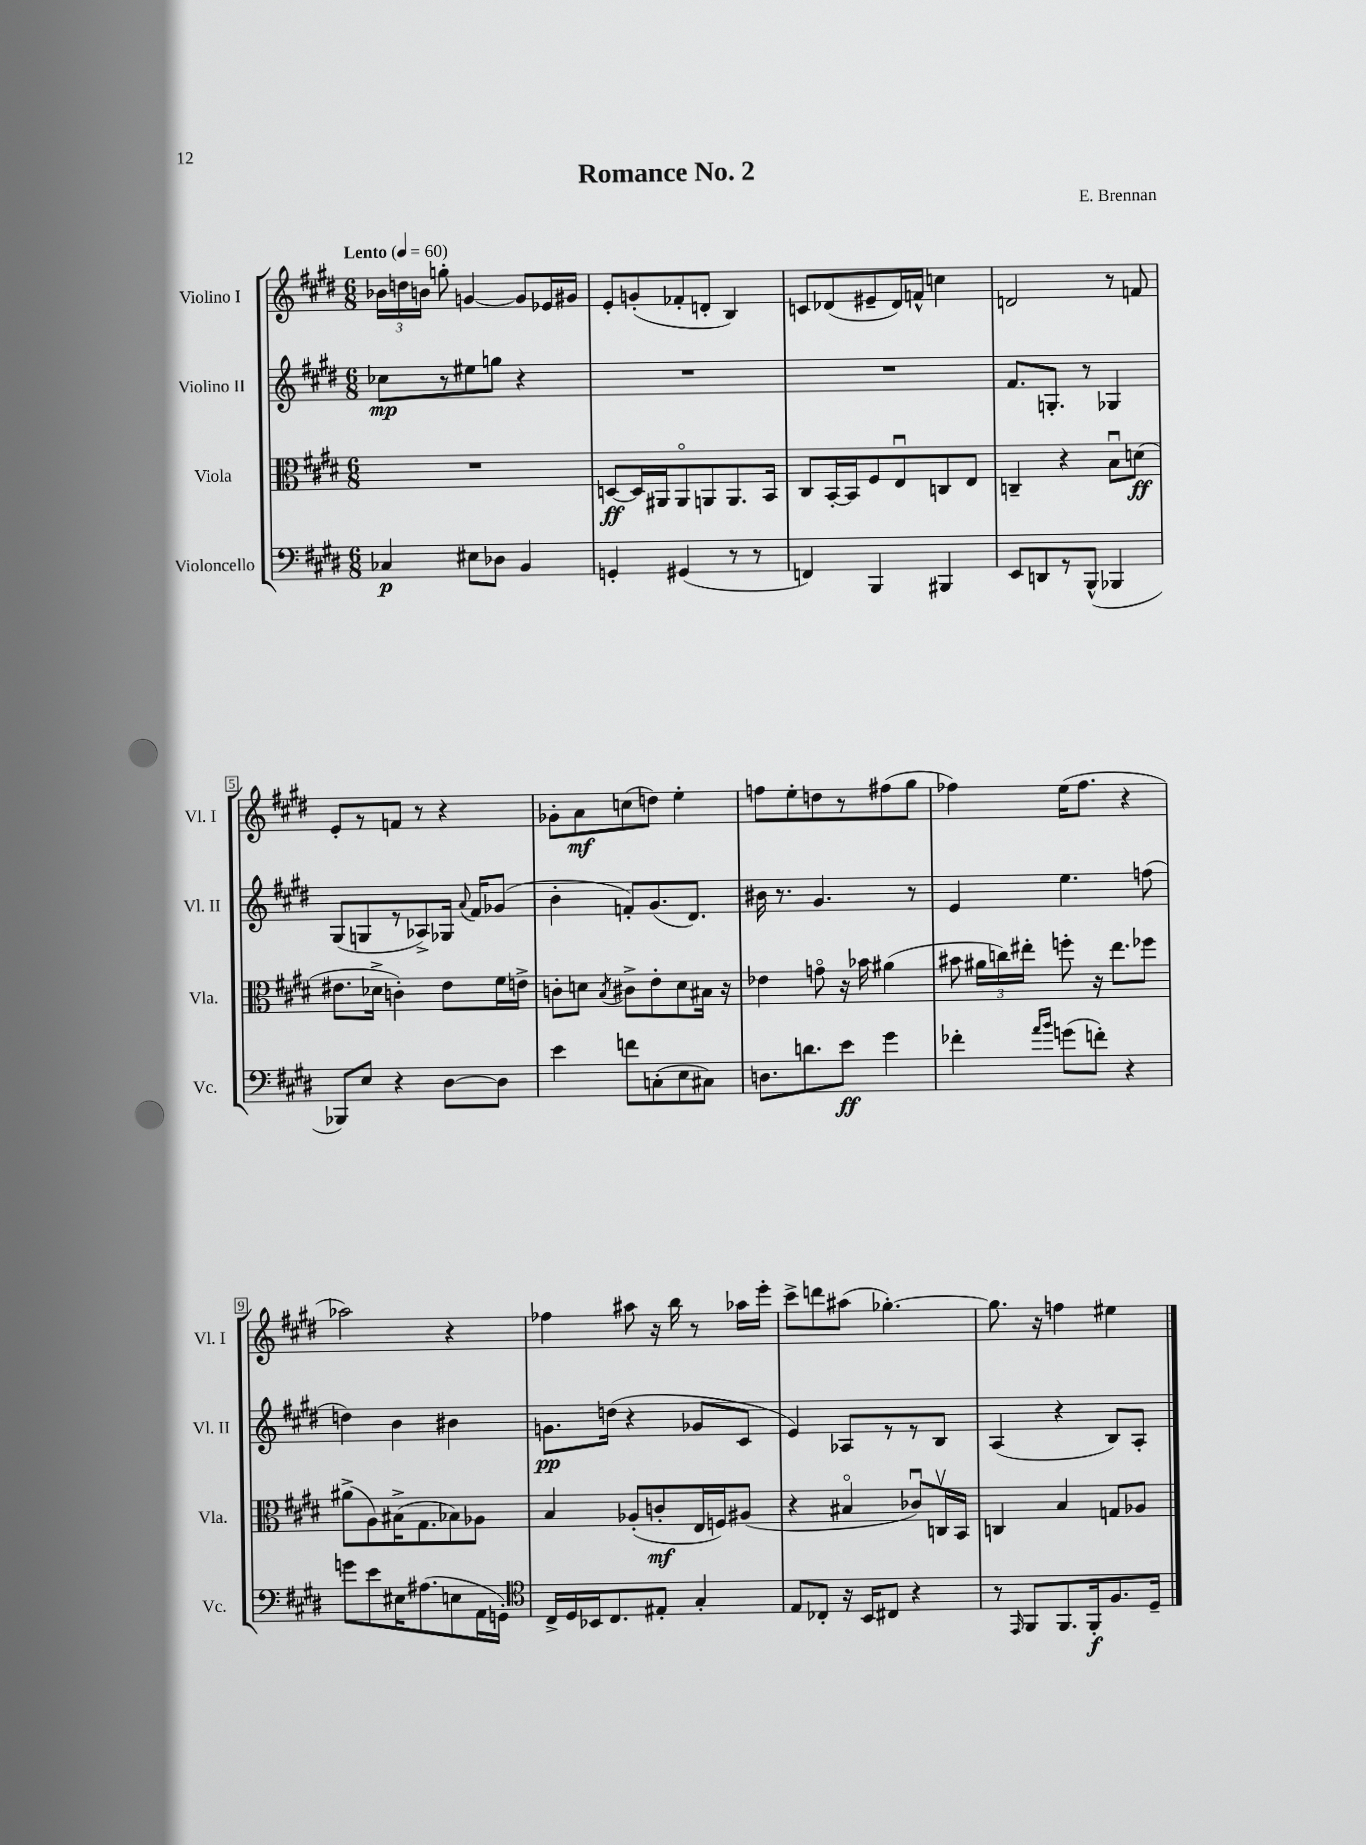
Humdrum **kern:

**kern	**kern	**kern	**kern
*staff4	*staff3	*staff2	*staff1
*clefF4	*clefC3	*clefG2	*clefG2
*k[f#c#g#d#]	*k[f#c#g#d#]	*k[f#c#g#d#]	*k[f#c#g#d#]
*M6/8	*M6/8	*M6/8	*M6/8
*MM60	*MM60	*MM60	*MM60
4C-/	2.r	8cc-\L	24b-\LL
.	.	.	24dd\
.	.	.	24b\JJ
.	.	8r	8gg'\
8E#\L	.	8ee#\	[4g/
8D-\J	.	8gg\J	.
4BB/	.	4r	8g/]L
.	.	.	16e-/L
.	.	.	16g#/JJ
=	=	=	=
4GG'/	[8D/L	2.r	8e'/L
.	16D/]L	.	(8g'/
.	16AA#/J	.	.
(4GG#/	8AA#o/	.	8f-'/
.	8AA/	.	8d'/J
8r	8.AA/	.	4B/)
8r	.	.	.
.	16BB/Jk	.	.
=	=	=	=
4FF/)	8C#/L	2.r	8c/L
.	[16BB'/L	.	(8d-/
.	16BB/]J	.	.
4BBB/	8F#/	.	8e#~/
.	8Eu/	.	16d-/L)
.	.	.	16f^^/JJ
4BBB#/	8C/	.	4cc\
.	8E/J	.	.
=	=	=	=
8EE/L	4C~/	8.f#/L	2d/
8DD/	.	.	.
.	.	8.G'/J	.
8r	4r	.	.
(8BBB^^/J	.	8r	.
4BBB-/	8Bu\L	4G-/	8r
.	(8d\J	.	8f/
=	=	=	=
8BBB-/L)	8.e#\L	(8G#/L	8e'/L
8E/J	.	8G/	8r
.	16d-^\Jk	.	.
4r	4c'\)	8r	8f/J
.	.	8A-^/)	8r
[8D#\L	8e#\L	16G-/Jk	4r
.	.	8qqa/	.
.	.	16f#/LK	.
8D#\]J	16f#\L	(8g-/J	.
.	16e^\JJ	.	.
=	=	=	=
4e\	8c'\L	4b'\	8g-'\L
.	8d\J	.	8a\
.	8qB/	.	.
8f\L	8c#^\L	8f'/L)	(8cc\
(8C'\	8e'\	(8.g#/	8dd\J)
8E\	8d\	.	4ee'\
.	.	8.d#/J)	.
8C#\J)	16B#\Jk	.	.
.	16r	.	.
=	=	=	=
8.D\L	4e-\	16b#\	8ff\L
.	.	8.r	.
.	.	.	8ee'\
8.d\	.	.	.
.	8go\	4.g#/	8dd\
8e\J	16r	.	8r
.	16b-\	.	.
4g#\	(4a#\	.	(8ff#\
.	.	8r	8gg#\J
=	=	=	=
4f-'\	8b#\	4e/	4ff-\)
.	24a#\LL	.	.
.	24cc\)	.	.
.	24ee#'\JJ	.	.
16qqa/LL	.	.	.
16qqb/JJ	.	.	.
(8g\L	8ff'\	4.ee\	(16ee\LK
.	.	.	8.ff-\J
8f'\J)	16r	.	.
.	8.ee#\L	.	.
4r	.	.	4r
.	8ff-\J	(8ff\	.
=	=	=	=
8g\L	(8a#^\L	4dd\)	2aa-\)
8e\	8A\)	.	.
16E#\K	(16B#^\K	4b\	.
(8.A#\	8.G#\	.	.
8E\	8B-\)	4b#\	4r
16AA\L	8A-\J	.	.
16GG'\JJ)	.	.	.
=	=	=	=
*clefC4	*	*	*
16C#^/LL	4B/	8.g\L	4ff-\
16D#/	.	.	.
16BB-/J	.	.	.
8.C#/	.	(16dd\Jk	.
.	(8A-'/L	4r	8aa#\
8E#'/J	8c'/	.	16r
.	.	.	16bb\
4G#'/	16E/L	8g-/L	8r
.	16F/J)	.	.
.	(8A#/J	8c#/J	16aa-\LL
.	.	.	16eee'\JJ
=	=	=	=
8E/L	4r	4e/)	8ccc#^\L
8C-'/J	.	.	8ddd\
16r	4B#o/	8A-/L	(8aa#\J
16BB/LK	.	.	.
8C#/J	.	8r	[4.gg-'\)
4r	8c-u/L)	8r	.
.	16Cv/L	8B/J	.
.	16BB/JJ	.	.
=	=	=	=
8r	4C/	(4A/	8.gg-\]
16qqEE/	.	.	.
8FF#/L	.	.	.
.	.	.	16r
8.FF#/	4B/	4r	4ff\
16FF#'/k	.	.	.
8.F#/	8G/L	8B/L)	4ee#\
.	8A-/J	8A'/J	.
16D#~/Jk	.	.	.
==	==	==	==
*-	*-	*-	*-
